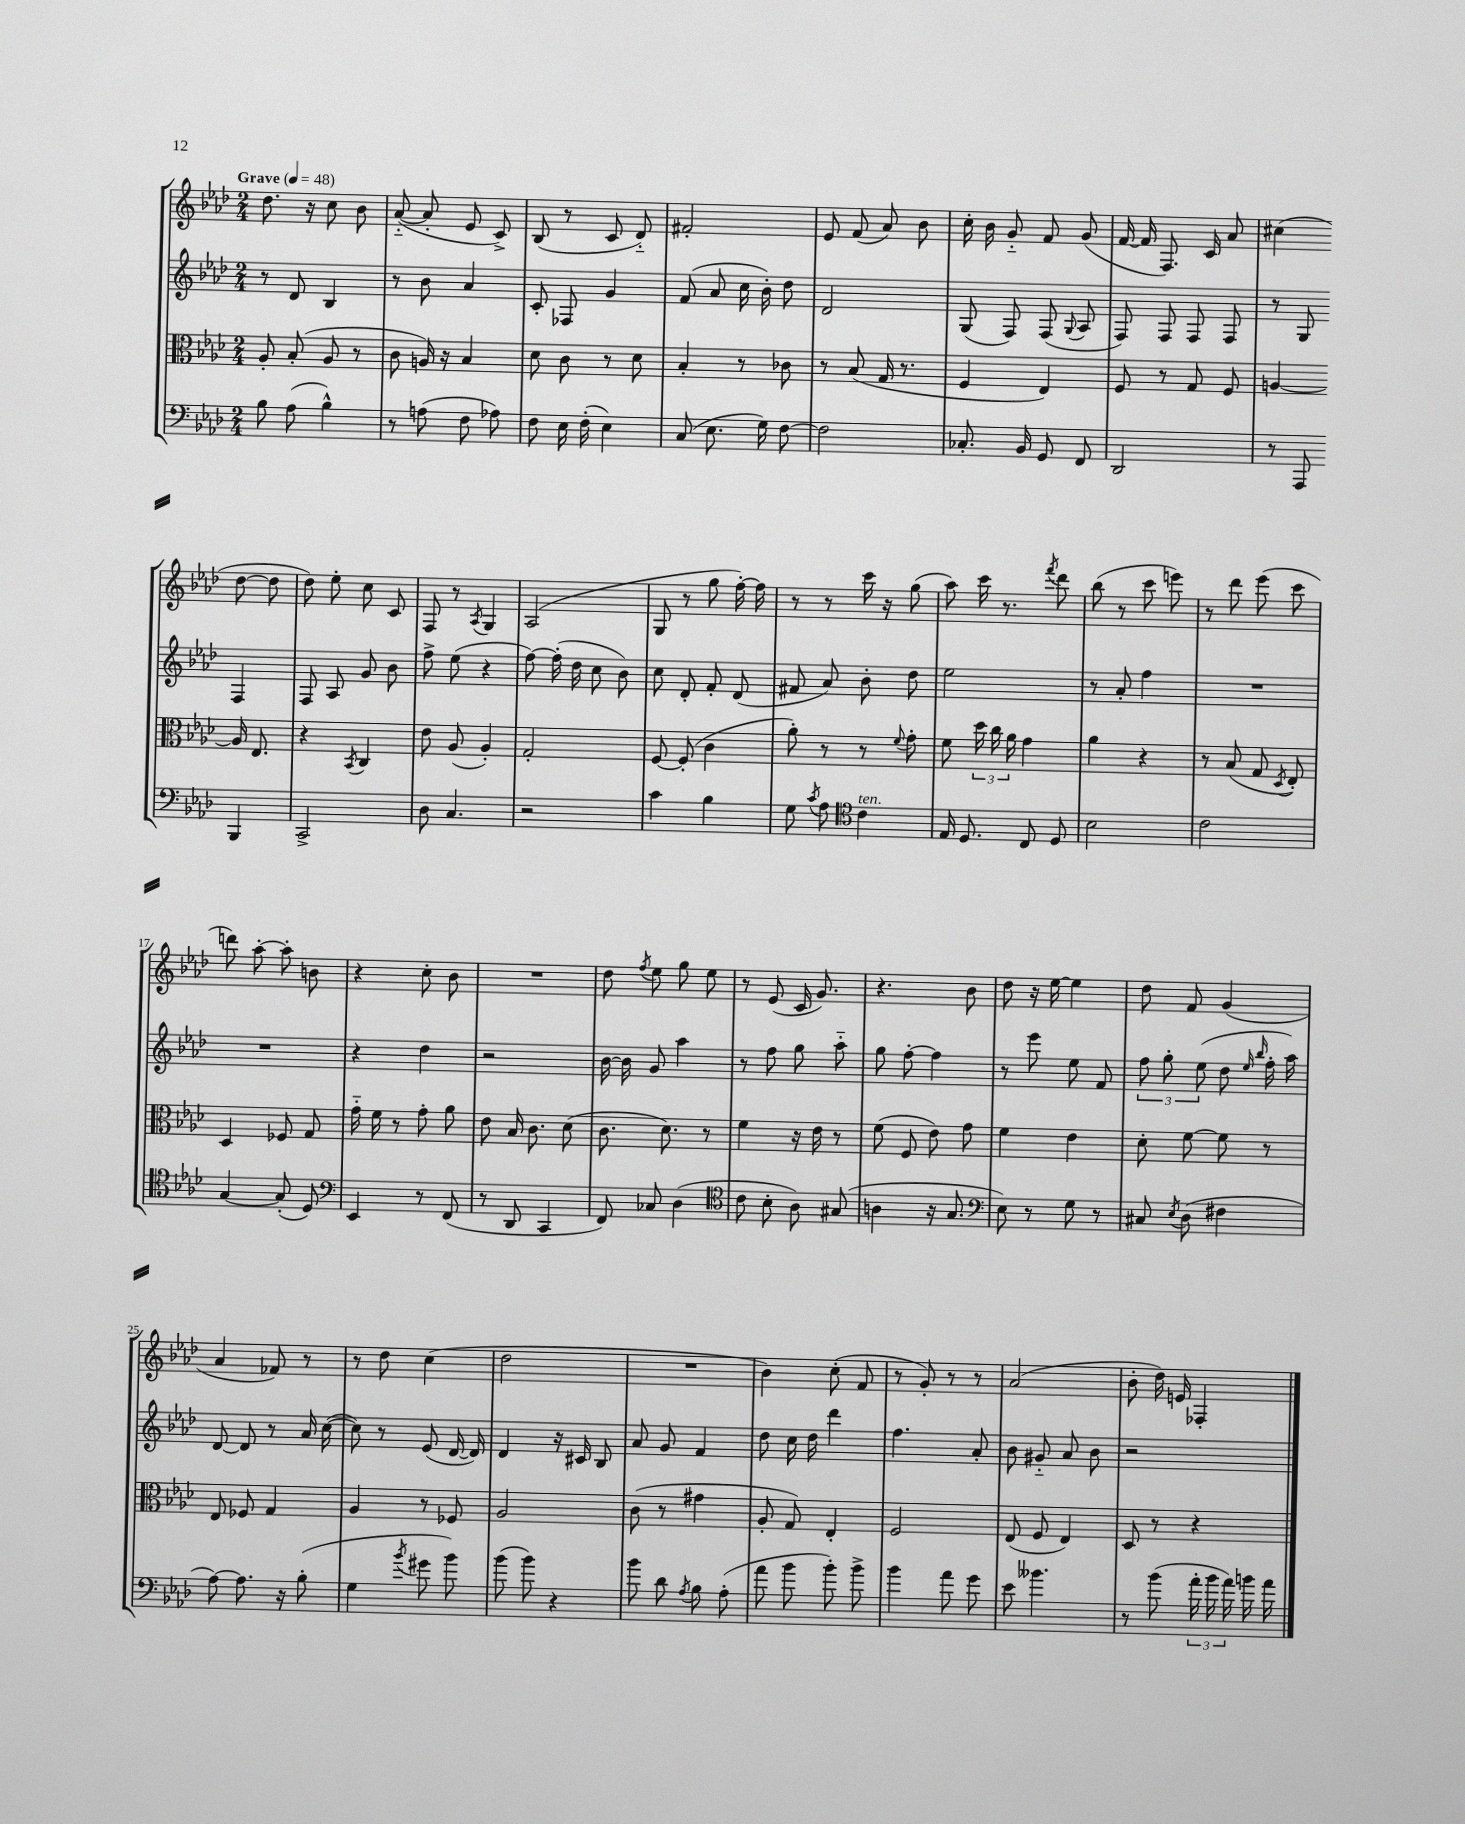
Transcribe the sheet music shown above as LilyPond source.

<<
\new StaffGroup <<
\new Staff = "s0" {
    \clef treble \key aes \major \numericTimeSignature \time 2/4 \tempo "Grave" 4 = 48
    \autoBeamOff des''8. r16 c''8 bes'8 |
    aes'8~-_( aes'8-. ees'8 c'8->) |
    bes8( r8 c'8 des'8-_) |
    fis'2-. |
    ees'8 f'8( aes'8) bes'8 |
    c''16-. bes'16 g'8-_ f'8 g'8( |
    f'16~ f'16 f8.) c'16 aes'8 |
    cis''4( des''8~ des''8 |
    des''8) ees''8-. c''8 c'8 |
    f8 r8 \acciaccatura { aes8 } g4 |
    aes2( |
    g8 r8 g''8 f''16~-.) f''16 |
    r8 r8 c'''16 r16 g''8( |
    aes''8) c'''16 r8. \acciaccatura { f'''8 } des'''8 |
    bes''8( r8 c'''8 e'''8) |
    r8 des'''8 ees'''8( c'''8 |
    d'''8) aes''8~-. aes''8-. b'8 |
    r4 c''8-. bes'8 |
    R2 |
    des''8 \acciaccatura { f''8 } ees''8 g''8 ees''8 |
    r8 ees'8( c'16 g'8.) |
    r4. bes'8 |
    des''8 r16 ees''16~ ees''4 |
    des''8 f'8 g'4( |
    aes'4 fes'8) r8 |
    r8 des''8 c''4( |
    des''2 |
    R2 |
    bes'4) c''8-.( f'8 |
    r8 g'8-.) r8 r8 |
    aes'2( |
    bes'8-. des''16) e'16 fes4-. \bar "|." |
}
\new Staff = "s1" {
    \clef treble \key aes \major \numericTimeSignature \time 2/4
    \autoBeamOff r8 des'8 bes4 |
    r8 bes'8 aes'4 |
    c'8-. fes8 g'4 |
    f'8( aes'8 c''16 bes'16-.) des''8 |
    des'2 |
    g8( f8) f8( \appoggiatura { g8 } aes8 |
    f8) f8 f8 f8 |
    r8 g8 f4 |
    f8 aes8 g'8 bes'8 |
    f''8-> ees''8( r4 |
    f''8~) f''16-.( des''16 c''8 bes'8) |
    c''8 des'8-. f'8-. des'8( |
    fis'8 aes'8) bes'8-. des''8 |
    ees''2 |
    r8 aes'8-. f''4 |
    R2 |
    R2 |
    r4 des''4 |
    r2 |
    bes'16~ bes'16 g'8 aes''4 |
    r8 f''8 g''8 aes''8-_ |
    g''8 f''8~-. f''4 |
    r8 ees'''8 ees''8 f'8 |
    \tuplet 3/2 { f''8 g''8-. ees''8( } des''8 \grace { ees''16 bes''16 } f''16-. aes''16) |
    des'8~ des'8 r8 aes'16 c''16~( |
    c''8) r8 ees'8( des'16~ des'16) |
    des'4 r16 cis'16 bes8 |
    aes'8 g'8 f'4 |
    des''8 c''16 des''16 des'''4 |
    f''4. aes'8-. |
    bes'8 gis'8-_ aes'8 bes'8 |
    r2 \bar "|." |
}
\new Staff = "s2" {
    \clef alto \key aes \major \numericTimeSignature \time 2/4
    \autoBeamOff aes8-. bes8-.( aes8 r8 |
    c'8 a16) r16 bes4 |
    des'8 c'8 r8 des'8 |
    bes4-. r8 ces'8 |
    r8 bes8( g16 r8. |
    f4 ees4) |
    f8 r8 g8 f8 |
    a4~ a16 ees8. |
    r4 \acciaccatura { bes,8 } c4 |
    ees'8 aes8( aes4-.) |
    g2-. |
    f8~ f8-.( c'4 |
    aes'8-.) r8 r8 \appoggiatura { f'8 } g'8-. |
    f'8 \tuplet 3/2 { des''16 c''16 aes'16 } g'4 |
    aes'4 r4 |
    r8 bes8( g8 \acciaccatura { des8 } ees8-.) |
    des4 fes8 g8 |
    g'16-_ f'16 r8 g'8-. aes'8 |
    ees'8 bes16 c'8. des'8( |
    c'8. des'8.) r8 |
    f'4 r16 ees'16 r8 |
    f'8( f8 ees'8) g'8 |
    f'4 ees'4 |
    des'8-. f'8~ f'8 r8 |
    ees8 fes8 g4 |
    aes4 r8 fes8 |
    aes2 |
    c'8( r8 gis'4 |
    aes8-. g8) ees4-. |
    f2 |
    ees8( f8 ees4) |
    des8 r8 r4 \bar "|." |
}
\new Staff = "s3" {
    \clef bass \key aes \major \numericTimeSignature \time 2/4
    \autoBeamOff bes8 aes8( bes4-^) |
    r8 a8( f8 aes8) |
    f8 ees16 f16-.( ees4) |
    c8( ees8. g16) f8~ |
    f2 |
    ces8.-. bes,16 g,8 f,8 |
    des,2 |
    r8 aes,,8 bes,,4 |
    c,2-> |
    des8 c4. |
    r2 |
    c'4 bes4 |
    g8 \acciaccatura { c'8 } aes8 \clef tenor c'4^\markup { \italic "ten." } |
    ees16 des8. c8 des8 |
    bes2 |
    c'2 |
    g4~ g8-.( des8) |
    \clef bass ees,4 r8 f,8( |
    r8 des,8 c,4 |
    f,8) ces8 des4( |
    \clef tenor c'8 bes8-. aes8) gis8( |
    a4 r16 g8. |
    \clef bass ees8) r8 g8 r8 |
    cis8 \acciaccatura { ees8 } des8( fis4 |
    aes8~) aes8. r16 bes8-.( |
    g4 \acciaccatura { bes'8 } gis'8 bes'8) |
    bes'8( bes'8) r4 |
    bes'8 des'8 \acciaccatura { aes8 } bes8 aes8-.( |
    aes'8 bes'8 bes'8-.) bes'8-> |
    bes'4 aes'8 g'8 |
    ees'8 beses'4. |
    r8 bes'8( \tuplet 3/2 { aes'16-. bes'16 aes'16) } b'16 aes'16 \bar "|." |
}
>>
>>
